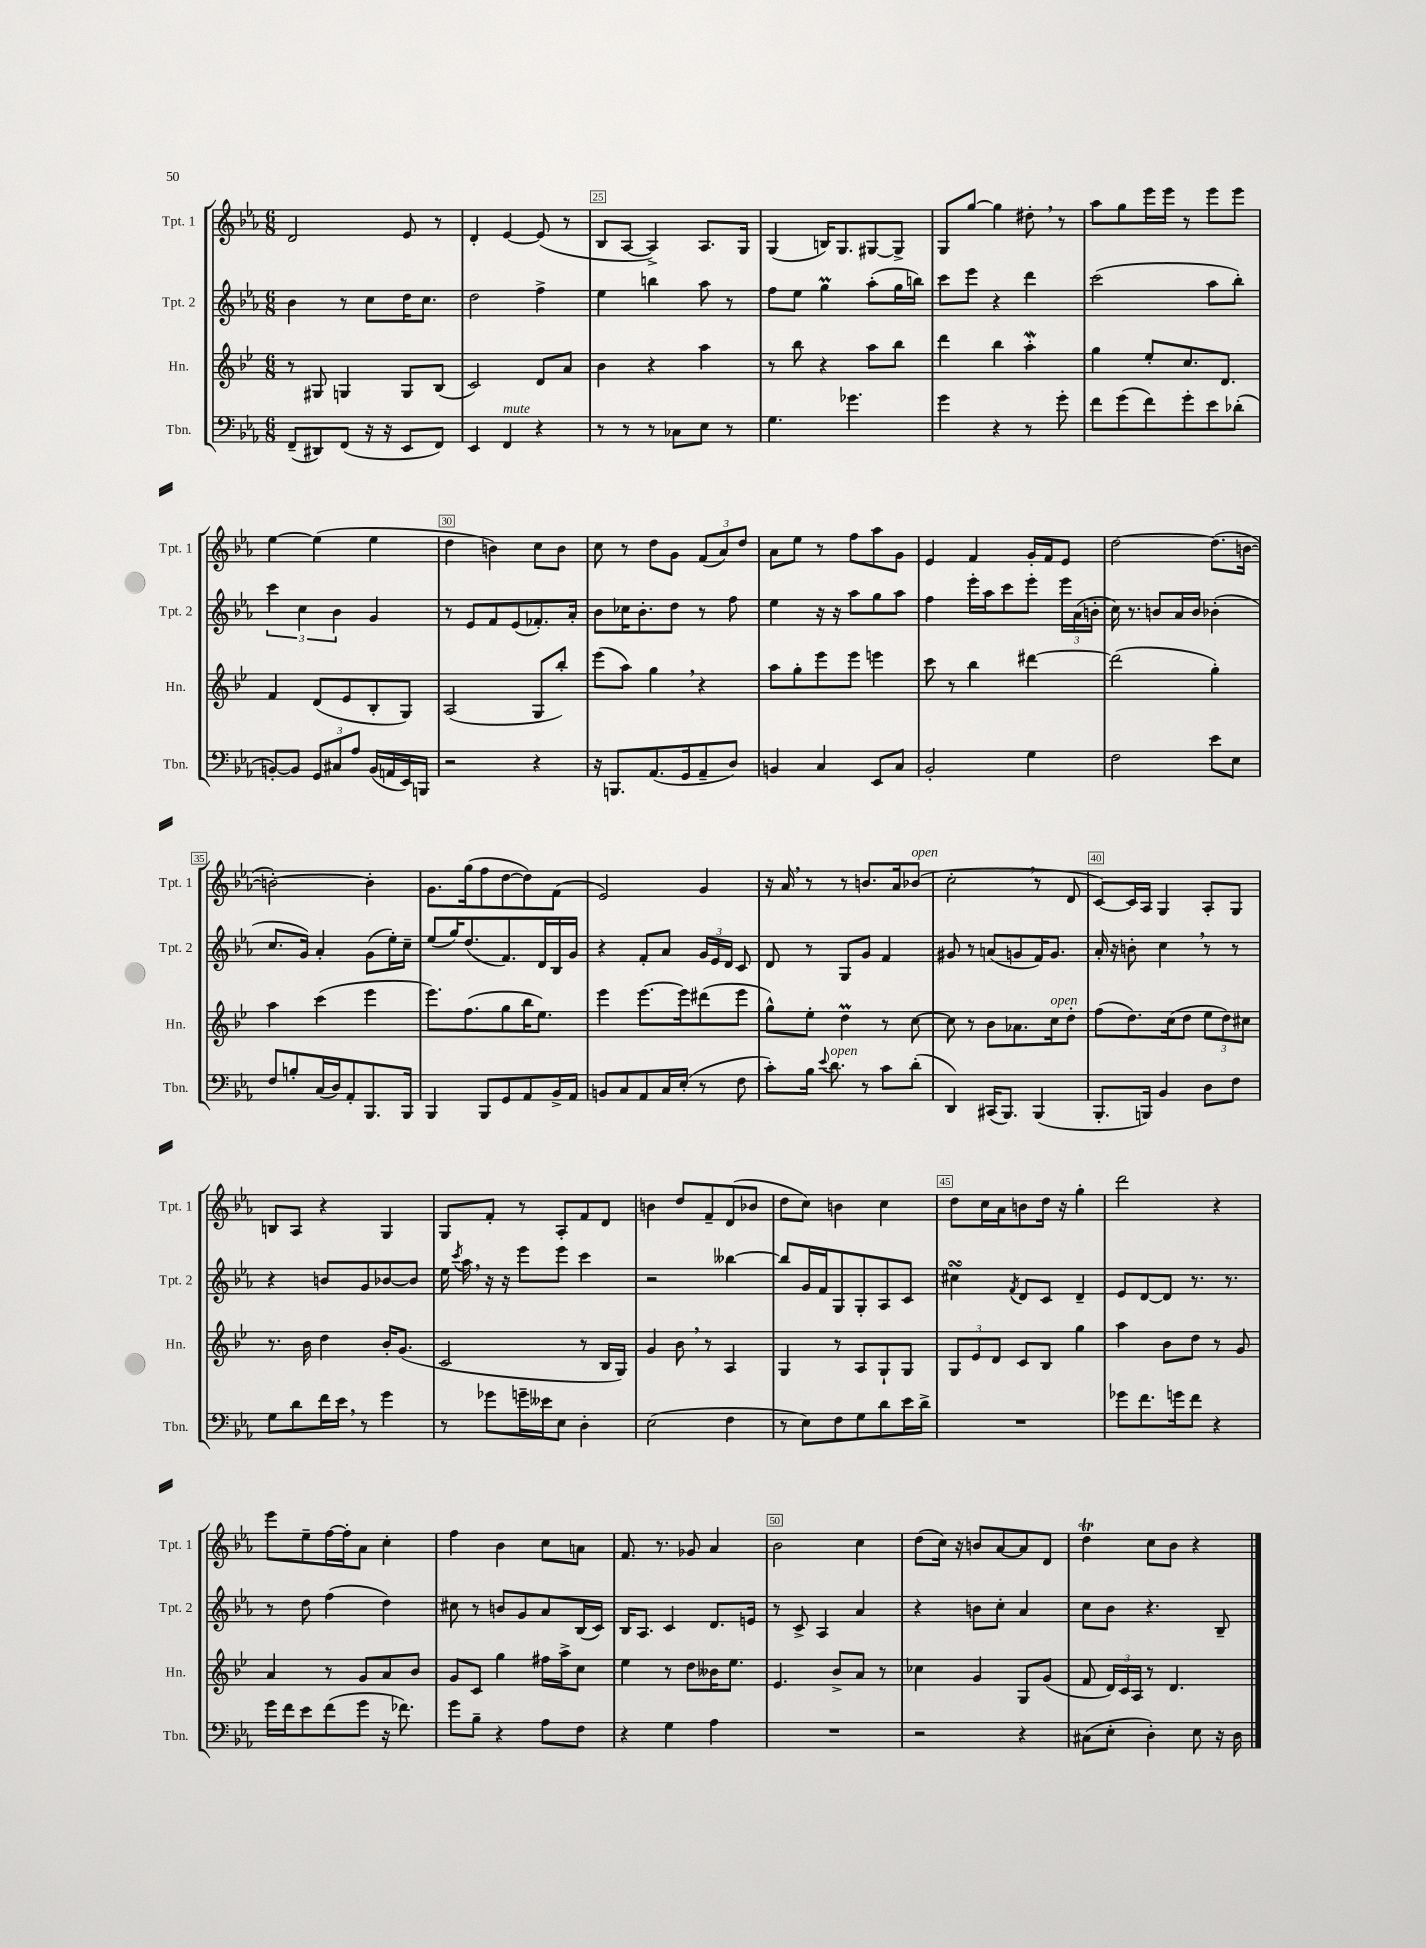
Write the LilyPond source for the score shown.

<<
\new StaffGroup <<
\new Staff = "s0" \with { instrumentName = "Tpt. 1" shortInstrumentName = "Tpt. 1" } {
    \clef treble \key ees \major \numericTimeSignature \time 6/8
    \autoBeamOff d'2 ees'8 r8 |
    d'4-. ees'4~ ees'8( r8 |
    bes8[ aes8]~ aes4->) aes8.[ g16] |
    g4( b16[) g8. gis8~ gis8]-> |
    g8[ g''8]~ g''4 dis''8-. \breathe r8 |
    aes''8[ g''8 ees'''16 ees'''16] r8 ees'''8[ ees'''8] |
    ees''4~ ees''4( ees''4 |
    d''4 b'4) c''8[ b'8] |
    c''8 r8 d''8[ g'8] \tuplet 3/2 { f'8[( aes'8) d''8] } |
    aes'8[ ees''8] r8 f''8[ aes''8 g'8] |
    ees'4 f'4 g'16[-. f'16 ees'8] |
    d''2~ d''8.[( b'16]~ |
    b'2~-.) b'4-. |
    g'8.[ g''16( f''8 d''8~ d''8) f'8]( |
    ees'2) g'4 |
    r16 aes'16 \breathe r8 r8 b'8.[ aes'16 bes'8]^\markup { \italic "open" }( |
    c''2-. \breathe r8 d'8 |
    c'8[~) c'16 aes16] g4 aes8[-. g8] |
    b8[ aes8] r4 g4 |
    g8[ f'8]-. r8 aes8[-. f'8 d'8] |
    b'4 d''8[ f'8-- d'8( bes'8] |
    d''8[ c''8]) b'4 c''4 |
    d''8[ c''16 aes'16 b'8 d''16] r16 g''4-. |
    d'''2 r4 |
    ees'''8[ ees''8-- f''16~ f''16-. aes'8] c''4-. |
    f''4 bes'4 c''8[ a'8] |
    f'8. r8. ges'8 aes'4 |
    bes'2 c''4 |
    d''8[( c''16]) r16 b'8[ aes'8~ aes'8 d'8] |
    d''4\trill c''8[ bes'8] r4 \bar "|." |
}
\new Staff = "s1" \with { instrumentName = "Tpt. 2" shortInstrumentName = "Tpt. 2" } {
    \clef treble \key ees \major \numericTimeSignature \time 6/8
    \autoBeamOff bes'4 r8 c''8[ d''16 c''8.] |
    d''2 f''4-> |
    ees''4 b''4 aes''8 r8 |
    f''8[ ees''8] g''4\prall aes''8[-.( g''16 b''16]) |
    c'''8[ ees'''8] r4 d'''4 |
    c'''2( aes''8[ bes''8]-.) |
    \tuplet 3/2 { c'''4 c''4 bes'4 } g'4 |
    r8 ees'8[ f'8 ees'8( fes'8.-.) aes'16]-. |
    bes'8[ ces''16 bes'8.-. d''8] r8 f''8 |
    ees''4 r16 r16 aes''8[ g''8 aes''8] |
    f''4 ees'''16[-. aes''16 c'''8 ees'''8]-. \tuplet 3/2 { ees'''16[ aes'16( b'16]-. } |
    c''16) r8. b'8[ aes'16 b'16] bes'4-.( |
    c''8.[ g'16]) aes'4-. g'8[( ees''16-.) c''16]-- |
    ees''8[( g''16) d''8.( f'8.) d'16 bes16 g'16] |
    r4 f'8[-. aes'8] \tuplet 3/2 { g'16[ ees'16 d'16] } c'8 |
    d'8 r8 g8[ g'8] f'4 |
    gis'8 r8 a'8[( g'8 f'16) g'8.] |
    aes'16-. r16 b'8-. c''4 \breathe r8 r8 |
    r4 b'8[ g'8 bes'8~ bes'8] |
    ees''16 \acciaccatura { c'''8 } aes''16 \breathe r16 r16 ees'''8[ ees'''8] c'''4 |
    r2 beses''4~ |
    beses''8[ g'16 f'16 g8 g8-. aes8 c'8] |
    cis''4\turn \acciaccatura { f'8 } d'8[ c'8] d'4-- |
    ees'8[ d'8~ d'8] r8. r8. |
    r8 d''8 f''4( d''4) |
    cis''8 r8 b'8[ g'8 aes'8 bes16( c'16]) |
    bes16[ aes8.] c'4 d'8.[ e'16] |
    r8 c'8-> aes4 aes'4 |
    r4 b'8[ c''8]-. aes'4 |
    c''8[ bes'8] r4. bes8-- \bar "|." |
}
\new Staff = "s2" \with { instrumentName = "Hn." shortInstrumentName = "Hn." } {
    \clef treble \key bes \major \numericTimeSignature \time 6/8
    \autoBeamOff r8 gis8 g4 g8[ bes8]( |
    c'2) d'8[ a'8] |
    bes'4 r4 a''4 |
    r8 bes''8 r4 a''8[ bes''8] |
    d'''4 bes''4 a''4-.\mordent |
    g''4 ees''8[-. c''8. d'8.] |
    f'4 d'8[( ees'8 bes8-. g8]) |
    a2( g8[ bes''8]-.) |
    ees'''8[( a''8]) g''4 \breathe r4 |
    a''8[ g''8-. ees'''8 ees'''8] e'''4 |
    c'''8 r8 bes''4 dis'''4~ |
    dis'''2( g''4-.) |
    a''4 c'''4( ees'''4 |
    ees'''8.[) f''8.( g''8 bes''16 ees''8.]) |
    ees'''4 ees'''8.[~ ees'''16 dis'''8( ees'''8] |
    g''8[-^) ees''8]-. d''4\prall r8 c''8~ |
    c''8 r8 bes'8[ aes'8. c''16^\markup { \italic "open" } d''8]-. |
    f''8[( d''8.) c''16( d''8] \tuplet 3/2 { ees''8[ d''8) cis''8] } |
    r8. bes'16 d''4 bes'16[-. g'8.]( |
    c'2 r8 bes16[ g16]) |
    g'4 bes'8 \breathe r8 a4 |
    g4 r8 a8[ g8-! g8] |
    \tuplet 3/2 { g8[ ees'8 d'8] } c'8[ bes8] g''4 |
    a''4 bes'8[ d''8] r8 g'8 |
    a'4 r8 g'8[ a'8 bes'8] |
    g'8[ c'8] g''4 fis''16[ a''16-> c''8] |
    ees''4 r8 d''8[ beses'16 ees''8.] |
    ees'4. bes'8[-> a'8] r8 |
    ces''4 g'4 g8[ g'8]( |
    f'8 \tuplet 3/2 { d'16[) c'16 a16] } r8 d'4. \bar "|." |
}
\new Staff = "s3" \with { instrumentName = "Tbn." shortInstrumentName = "Tbn." } {
    \clef bass \key ees \major \numericTimeSignature \time 6/8
    \autoBeamOff f,8[--( dis,8) f,8]( r16 r16 ees,8[ f,8]) |
    ees,4 f,4^\markup { \italic "mute" } r4 |
    r8 r8 r8 ces8[ ees8] r8 |
    g4. ges'4. |
    g'4 r4 r8 g'8-. |
    f'8[ g'8( f'8) g'8-. ees'8 des'8]-.( |
    b,8[~-.) b,8] \tuplet 3/2 { g,8[ cis8 aes8] } b,16[( a,16 ees,16) b,,16] |
    r2 r4 |
    r16 b,,8.[ aes,8.( g,16 aes,8-- d8]) |
    b,4 c4 ees,8[ c8] |
    bes,2-. g4 |
    f2 ees'8[ ees8] |
    f8[ b8-. c16( d16) aes,8-. bes,,8. bes,,16] |
    bes,,4 bes,,8[ g,8 aes,8 bes,16-> aes,16] |
    b,8[ c8 aes,8 c16 ees16]-.( r8 f8 |
    c'8[-.) bes16] \appoggiatura { ees'8 } d'8.^\markup { \italic "open" } r8 c'8[ d'8]-.( |
    d,4) cis,16[( bes,,8.]) bes,,4( |
    bes,,8.[-. b,,16]) bes,4 d8[ f8] |
    g8[ d'8 f'16 ees'16] \breathe r8 g'4 |
    r8 ges'8[ g'16-- eeses'16 ees8] d4-. |
    ees2( f4 |
    r8 ees8[) f8 g8 d'8 ees'16 d'16]-> |
    R2. |
    ges'8[ f'8. g'16 f'8] r4 |
    g'16[ f'16 ees'8 f'8( g'8] r16 fes'8.) |
    g'8[ bes8]-- r4 aes8[ f8] |
    r4 g4 aes4 |
    R2. |
    r2 r4 |
    cis8[( ees8]-. d4-.) ees8 r16 d16 \bar "|." |
}
>>
>>
\layout { \context { \Score currentBarNumber = #23 \override BarNumber.break-visibility = ##(#f #t #t) barNumberVisibility = #(every-nth-bar-number-visible 5) \override BarNumber.stencil = #(make-stencil-boxer 0.1 0.3 ly:text-interface::print) } }
